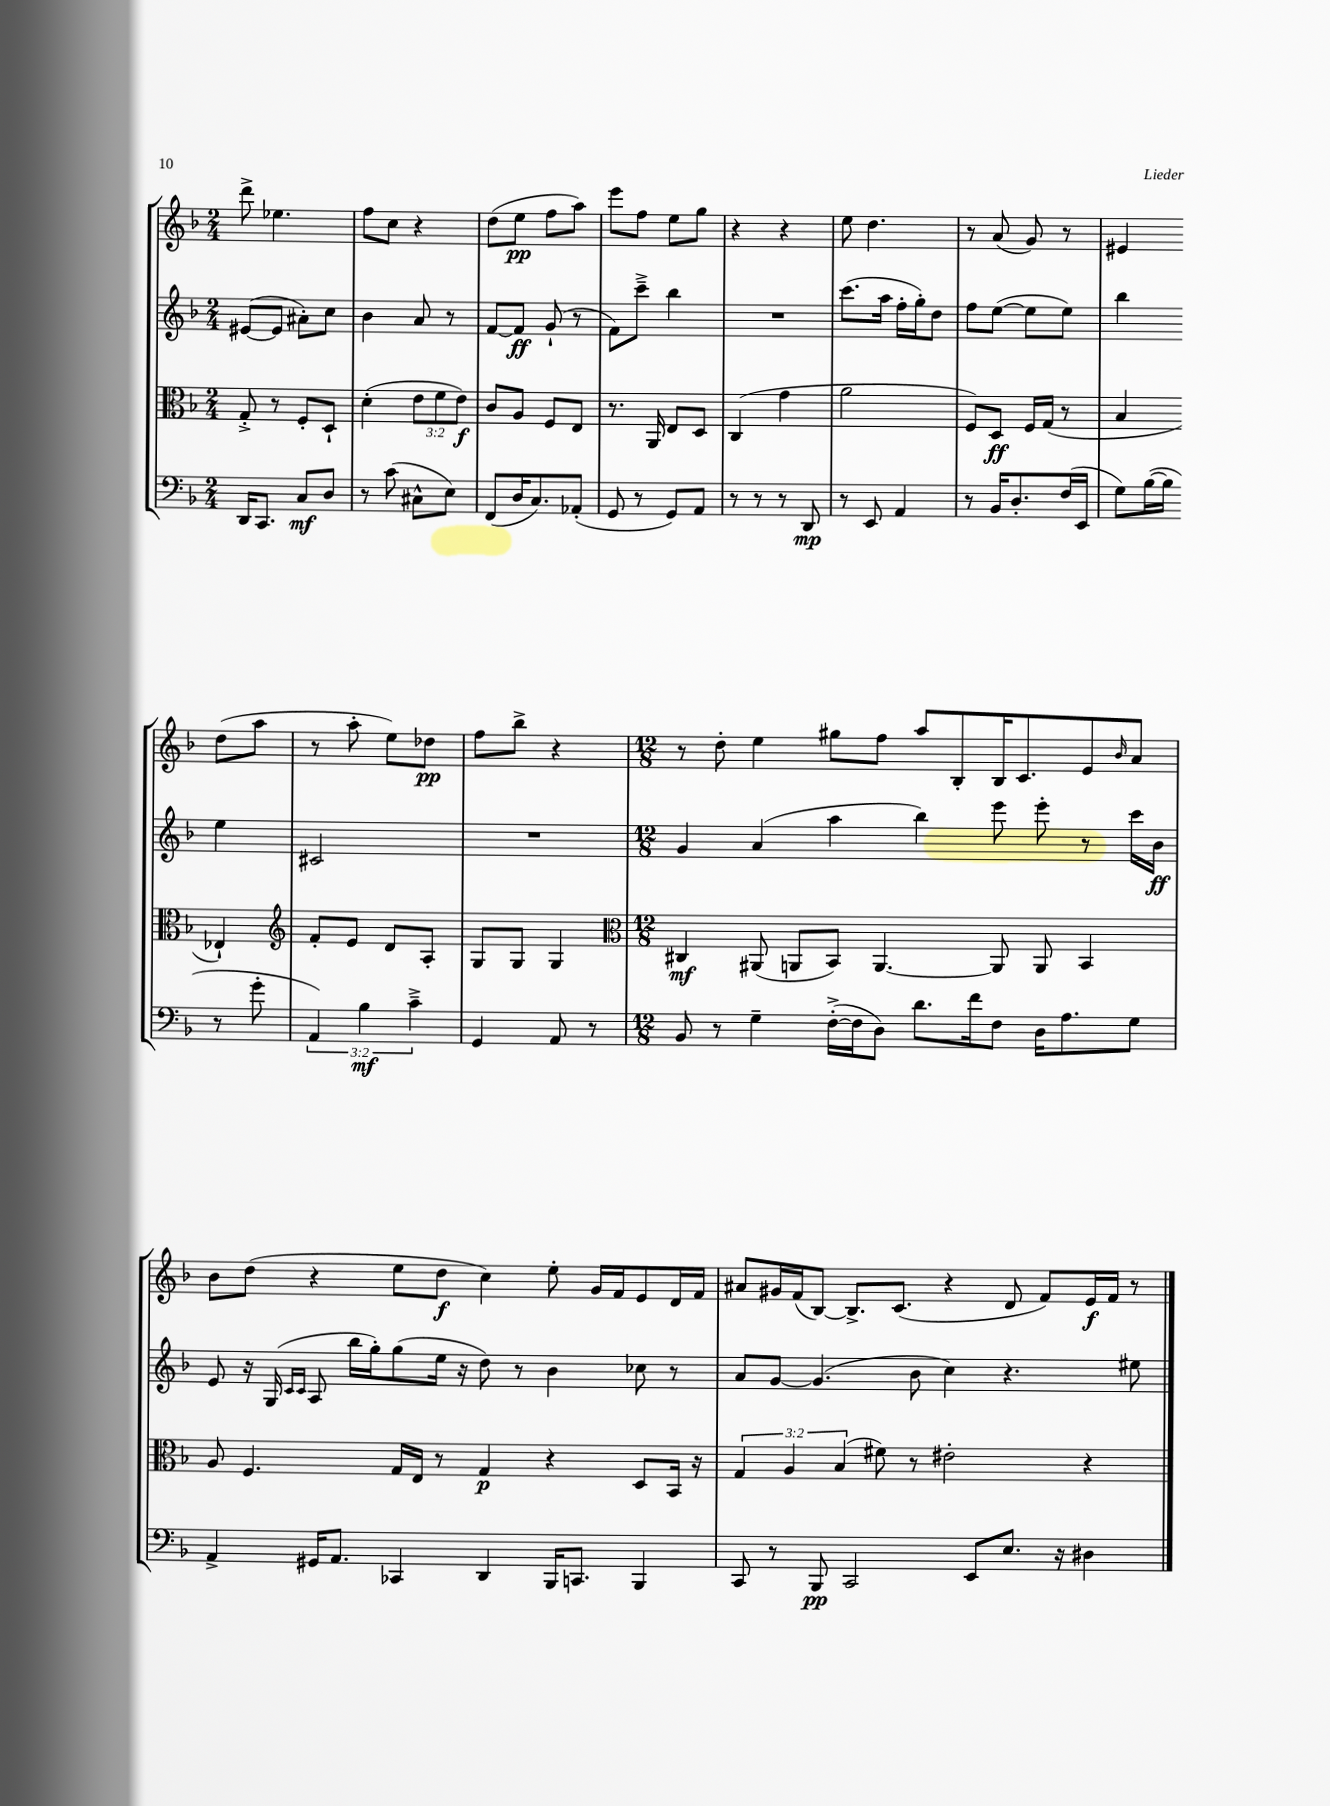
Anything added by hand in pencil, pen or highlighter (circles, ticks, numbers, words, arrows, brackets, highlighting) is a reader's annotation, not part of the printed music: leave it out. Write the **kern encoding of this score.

**kern	**dynam	**kern	**dynam	**kern	**dynam	**kern	**dynam
*part4	*part4	*part3	*part3	*part2	*part2	*part1	*part1
*staff4	*staff4	*staff3	*staff3	*staff2	*staff2	*staff1	*staff1
*clefF4	*	*clefC3	*	*clefG2	*	*clefG2	*
*k[b-]	*	*k[b-]	*	*k[b-]	*	*k[b-]	*
*M2/4	*	*M2/4	*	*M2/4	*	*M2/4	*
=121	=121	=121	=121	=121	=121	=121	=121
16DD/KL	.	8G'^/	.	([8e#X/L	.	8ddd^\	.
8.CC/J	.	.	.	.	.	.	.
.	.	8r	.	8e#/J]	.	4.ee-X\	.
8C/L	mf	8F'/L	.	8a#X'\L)	.	.	.
8D/J	.	8D`/J	.	8cc\J	.	.	.
=122	=122	=122	=122	=122	=122	=122	=122
8r	.	(4d'\	.	4b-\	.	8ff\L	.
(8c\	.	.	.	.	.	8cc\J	.
8C#X^^\L	.	12e\L	.	8a/	.	4r	.
.	.	12f\	.	.	.	.	.
8E\J)	.	.	.	8r	.	.	.
.	.	12e\J)	f	.	.	.	.
=123	=123	=123	=123	=123	=123	=123	=123
(8FF/L	.	8c/L	.	[8f/L	.	(8dd\L	.
16D/K	.	8A/J	.	8f/J]	ff	8ee\J	pp
8.C/)	.	.	.	.	.	.	.
.	.	8F/L	.	(8g`/	.	8ff\L	.
(8AA-X'/J	.	8E/J	.	8r	.	8aa\J)	.
=124	=124	=124	=124	=124	=124	=124	=124
8GG/	.	8.r	.	8f\L)	.	8eee\L	.
8r	.	.	.	8ccc~^\J	.	8ff\J	.
.	.	16AA/	.	.	.	.	.
8GG/L)	.	8E/L	.	4bb-\	.	8ee\L	.
8AA/J	.	8D/J	.	.	.	8gg\J	.
=125	=125	=125	=125	=125	=125	=125	=125
8r	.	(4C/	.	2r	.	4r	.
8r	.	.	.	.	.	.	.
8r	.	4g\	.	.	.	4r	.
8DD/	mp	.	.	.	.	.	.
=126	=126	=126	=126	=126	=126	=126	=126
8r	.	2a\	.	(8.ccc\L	.	8ee\	.
8EE/	.	.	.	.	.	4.dd\	.
.	.	.	.	16aa\Jk	.	.	.
4AA/	.	.	.	16ff'\LL	.	.	.
.	.	.	.	16gg'\J)	.	.	.
.	.	.	.	8dd\J	.	.	.
=127	=127	=127	=127	=127	=127	=127	=127
8r	.	8F/L)	.	8ff\L	.	8r	.
16BB-/KL	.	8D/J	ff	([8ee\J	.	(8a/	.
8.D'/	.	.	.	.	.	.	.
.	.	16F/LL	.	8ee\L]	.	8g/)	.
.	.	(16G/JJ	.	.	.	.	.
(16F/L	.	8r	.	8ee\J)	.	8r	.
16EE/JJ	.	.	.	.	.	.	.
=128	=128	=128	=128	=128	=128	=128	=128
8G\L)	.	4B-/	.	4bb-\	.	4e#X/	.
([16B-\L	.	.	.	.	.	.	.
16B-\JJ]	.	.	.	.	.	.	.
8r	.	4E-X`/)	.	4ee\	.	(8dd\L	.
8g'\	.	.	.	.	.	8aa\J	.
!!LO:LB:g=z
=129	=129	=129	=129	=129	=129	=129	=129
*	*	*clefG2	*	*	*	*	*
6AA/)	.	8f'/L	.	2c#X/	.	8r	.
.	.	8e/J	.	.	.	8aa'\	.
6B-\	mf	.	.	.	.	.	.
.	.	8d/L	.	.	.	8ee\L)	.
6c~^\	.	.	.	.	.	.	.
.	.	8A'/J	.	.	.	8dd-X\J	pp
=130	=130	=130	=130	=130	=130	=130	=130
4GG/	.	8G/L	.	2r	.	8ff\L	.
.	.	8G/J	.	.	.	8bb-^\J	.
8AA/	.	4G/	.	.	.	4r	.
8r	.	.	.	.	.	.	.
=131	=131	=131	=131	=131	=131	=131	=131
*	*	*clefC3	*	*	*	*	*
*M12/8	*	*M12/8	*	*M12/8	*	*M12/8	*
8BB-/	.	4C#X/	mf	4g/	.	8r	.
8r	.	.	.	.	.	8dd'\	.
4G~\	.	(8AA#X/	.	(4a/	.	4ee\	.
.	.	8AAn/L	.	.	.	.	.
([16F'^\LL	.	8BB-/J)	.	4aa\	.	8gg#X\L	.
16F\J]	.	.	.	.	.	.	.
8D\J)	.	[4.AA/	.	.	.	8ff\J	.
8.d\L	.	.	.	4bb-\)	.	8aa/L	.
.	.	.	.	.	.	8B-'/	.
16f\k	.	.	.	.	.	.	.
8F\J	.	8AA/]	.	8eee\	.	16B-/K	.
.	.	.	.	.	.	8.c/	.
16D\KL	.	8AA/	.	8eee'\	.	.	.
8.A\	.	.	.	.	.	.	.
.	.	4BB-/	.	8r	.	8e/	.
.	.	.	.	.	.	16qqb-/	.
8G\J	.	.	.	16ccc\LL	.	8a/J	.
.	.	.	.	16b-\JJ	ff	.	.
!!LO:LB:g=z
=132	=132	=132	=132	=132	=132	=132	=132
4AA^/	.	8A/	.	8e/	.	8b-\L	.
.	.	4.F/	.	16r	.	(8dd\J	.
.	.	.	.	(16G/	.	.	.
.	.	.	.	16qqc/LL	.	.	.
.	.	.	.	16qqc/JJ	.	.	.
16GG#X/KL	.	.	.	8A/	.	4r	.
8.AA/J	.	.	.	.	.	.	.
.	.	.	.	16bb-\LL	.	.	.
.	.	.	.	16gg'\J)	.	.	.
4CC-X/	.	16G/LL	.	(8gg\	.	8ee\L	.
.	.	16E/JJ	.	.	.	.	.
.	.	8r	.	16ee\Jk	.	8dd\J	f
.	.	.	.	16r	.	.	.
4DD/	.	4G/	p	8dd\)	.	4cc\)	.
.	.	.	.	8r	.	.	.
16BBB-/KL	.	4r	.	4b-\	.	8ee'\	.
8.CCn/J	.	.	.	.	.	.	.
.	.	.	.	.	.	16g/LL	.
.	.	.	.	.	.	16f/J	.
4BBB-/	.	8D/L	.	8cc-X\	.	8e/	.
.	.	16BB-/Jk	.	8r	.	16d/L	.
.	.	16r	.	.	.	16f/JJ	.
=133	=133	=133	=133	=133	=133	=133	=133
8CC/	.	6G/	.	8a/L	.	8a#X/L	.
8r	.	.	.	[8g/J	.	16g#X/L	.
.	.	6A/	.	.	.	.	.
.	.	.	.	.	.	(16f/J	.
8BBB-/	pp	.	.	(4.g/]	.	[8B-/J)	.
.	.	(6B-/	.	.	.	.	.
2CC/	.	.	.	.	.	8.B-^/L]	.
.	.	8f#X\)	.	.	.	.	.
.	.	.	.	.	.	(8.c/J	.
.	.	8r	.	8b-\	.	.	.
.	.	2e#X'\	.	4cc\)	.	4r	.
8EE/L	.	.	.	.	.	.	.
8.E/J	.	.	.	4.r	.	8d/	.
.	.	.	.	.	.	8f/L)	.
16r	.	.	.	.	.	.	.
4D#X\	.	4r	.	.	.	16e/L	f
.	.	.	.	.	.	16f/JJ	.
.	.	.	.	8ee#X\	.	8r	.
==	==	==	==	==	==	==	==
*-	*-	*-	*-	*-	*-	*-	*-
